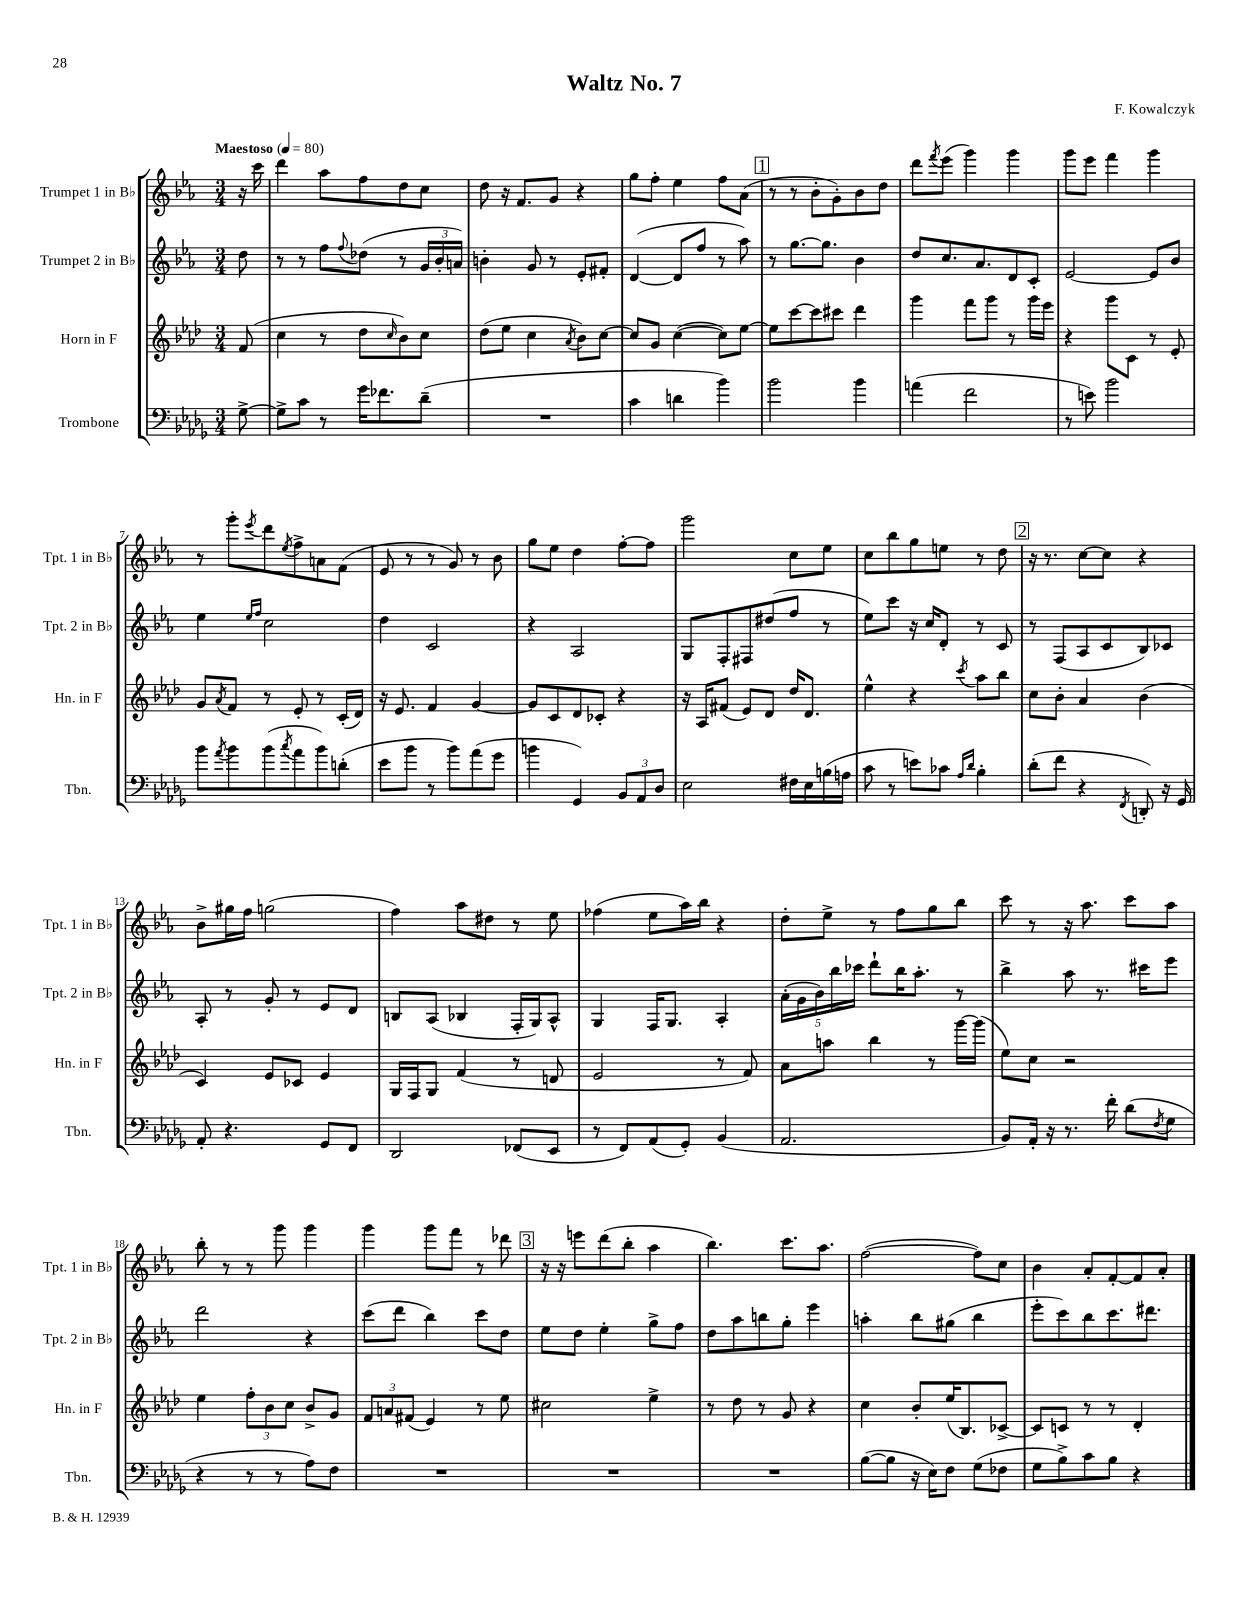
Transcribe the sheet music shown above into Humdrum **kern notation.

**kern	**kern	**kern	**kern
*staff4	*staff3	*staff2	*staff1
*clefF4	*clefG2	*clefG2	*clefG2
*k[b-e-a-d-g-]	*k[b-e-a-d-]	*k[b-e-a-]	*k[b-e-a-]
*M3/4	*M3/4	*M3/4	*M3/4
*MM80	*MM80	*MM80	*MM80
[8G-^	(8f	8dd	16r
.	.	.	16ccc
=	=	=	=
8G-^]	4cc	8r	4ddd
8c	.	8r	.
8r	8r	8ff	8aa-
.	.	8qqff	.
16g-	8dd-	(8dd-	8ff
8.f-	.	.	.
.	16qqcc	.	.
.	8b-)	8r	8dd
(8d-~	8cc	24g	8cc
.	.	24b-'	.
.	.	24a)	.
=	=	=	=
2.r	(8dd-	4b'	8dd
.	8ee-	.	16r
.	.	.	8.f
.	4cc	8g	.
.	.	8r	8g
.	8qa-	.	.
.	8b-)	8e-'	4r
.	[8cc	8f#'	.
=	=	=	=
4c	8cc]	([4d	8gg
.	8g	.	8ff'
4d	([4cc	8d]	4ee-
.	.	8ff	.
4b-)	8cc])	8r	8ff
.	[8ee-	8aa-)	(8a-
=	=	=	=
2b-	8ee-]	8r	8r
.	[8ccc	[8.gg	8r
.	8ccc]	.	8b-'
.	.	8.gg]	.
.	8ccc#	.	8g')
4b-	4ddd-	4b-	8b-
.	.	.	8dd
=	=	=	=
(4a	4ggg	8dd	8ddd
.	.	.	8qfff
.	.	8.cc	(8eee-
2f	8fff	.	4ggg)
.	.	8.a-	.
.	8ggg	.	.
.	8r	8d	4ggg
.	16ggg	8c'	.
.	16eee-	.	.
=	=	=	=
8r	4r	[2e-	8ggg
8e)	.	.	8eee-
2b-	8ggg	.	4fff
.	8c	.	.
.	8r	8e-]	4ggg
.	8e-'	8b-	.
=	=	=	=
8b-	8g	4ee-	8r
8qa-	8qa-	.	.
8b-	8f	.	8ggg'
.	.	16qqee-	.
.	.	16qqff	8qeee-
(8b-	8r	2cc	8ddd
8qcc	.	.	8qee-
8a-	8e-'	.	8ff^
8b-)	8r	.	8a
(8d'	(16c'	.	(8f
.	16d-)	.	.
=	=	=	=
8e-	16r	4dd	8e-
.	8.e-	.	.
8b-	.	.	8r
8r	4f	2c	8r
8b-)	.	.	8g)
(8a-	[4g	.	8r
8g-	.	.	8b-
=	=	=	=
4b	8g]	4r	8gg
.	8c	.	8ee-
4GG-)	8d-	2A-	4dd
.	8c-'	.	.
12BB-	4r	.	[8ff'
12AA-	.	.	.
.	.	.	8ff]
12D-	.	.	.
=	=	=	=
2E-	16r	8G	2ggg
.	16A-	.	.
.	(8f#	8F'	.
.	8e-)	8F#	.
.	8d-	(8dd#	.
16F#	16dd-	8ff	8cc
16E-	8.d-	.	.
(16B	.	8r	8ee-
16A	.	.	.
=	=	=	=
8c	4ee-^^	8ee-)	8cc
8r	.	8ccc	8bb-
8e)	4r	16r	8gg
.	.	16cc	.
8c-	.	8d'	8ee
16qqA-	.	.	.
16qqd-	8qccc	.	.
4B-'	8aa-	8r	8r
.	8bb-	8c	8dd
=	=	=	=
(8d-'	8cc	8r	16r
.	.	.	8.r
8f	8b-'	(8F	.
4r	4a-	8A-	[8cc
.	.	8c	8cc]
8qFF	.	.	.
8DD')	(4b-	8B-)	4r
16r	.	8c-	.
16GG-	.	.	.
=	=	=	=
8AA-'	4c)	8A-'	8b-^
4.r	.	8r	16gg#
.	.	.	16ff
.	8e-	8g'	(2gg
.	8c-	8r	.
8GG-	4e-	8e-	.
8FF	.	8d	.
=	=	=	=
2DD-	16G	8B	4ff)
.	16F	.	.
.	8G	(8A-	.
.	(4f	4B-	8aa-
.	.	.	8dd#
(8FF-	8r	16F'	8r
.	.	16G)	.
8EE-	8d	8A-^^	8ee-
=	=	=	=
8r	2e-	4G	(4ff-
8FF)	.	.	.
(8AA-	.	16F	8ee-
.	.	8.G	.
8GG-')	.	.	16aa-)
.	.	.	16bb-
(4BB-	8r	4A-'	4r
.	8f)	.	.
=	=	=	=
2.AA-	8a-	(20a-'	8dd'
.	.	20g	.
.	.	20b-)	.
.	8aa	.	8ee-^
.	.	20bb-	.
.	.	20ccc-	.
.	4bb-	8ddd`	8r
.	.	16bb-	8ff
.	.	8.aa-'	.
.	8r	.	8gg
.	[16ggg	8r	8bb-
.	(16ggg]	.	.
=	=	=	=
8BB-)	8ee-)	4bb-^	8ccc
16AA-'	8cc	.	8r
16r	.	.	.
8.r	2r	8aa-	16r
.	.	.	8.aa-
.	.	8.r	.
16f'	.	.	.
(8d-	.	.	8ccc
.	.	16ccc#	.
8qF	.	.	.
8G-	.	8eee-	8aa-
=	=	=	=
4r	4ee-	2ddd	8bb-'
.	.	.	8r
8r	12ff'	.	8r
.	12b-	.	.
8r	.	.	8ggg
.	12cc	.	.
8A-)	8b-^	4r	4ggg
8F	8g	.	.
=	=	=	=
2.r	12f	(8ccc	4ggg
.	12a	.	.
.	.	8ddd	.
.	(12f#	.	.
.	4e-)	4bb-)	8ggg
.	.	.	8fff
.	8r	8ccc	8r
.	8ee-	8dd	8ddd-
=	=	=	=
2.r	2cc#	8ee-	16r
.	.	.	16r
.	.	8dd	8eee
.	.	4ee-'	(8ddd
.	.	.	8bb-'
.	4ee-^	8gg^	4aa-
.	.	8ff	.
=	=	=	=
2.r	8r	8dd	4.bb-)
.	8dd-	8aa-	.
.	8r	8bb	.
.	8g	8gg'	8.ccc
.	4r	4eee-	.
.	.	.	8.aa-
=	=	=	=
([8B-	4cc	4aa'	([2ff
8B-]	.	.	.
16r	8b-'	8bb-	.
16E-)	.	.	.
8F	(16ee-	(8gg#	.
.	8.B-)	.	.
(8G-	.	4bb-	8ff])
8F-	[8c-^	.	8cc
=	=	=	=
8G-	8c-]	8eee-'	4b-
8B-^)	8c	8ccc)	.
8c	8r	8bb-	8a-'
8B-	8r	8.ccc	[8f'
4r	4d-'	.	8f]
.	.	8.ddd#	.
.	.	.	8a-'
==	==	==	==
*-	*-	*-	*-
